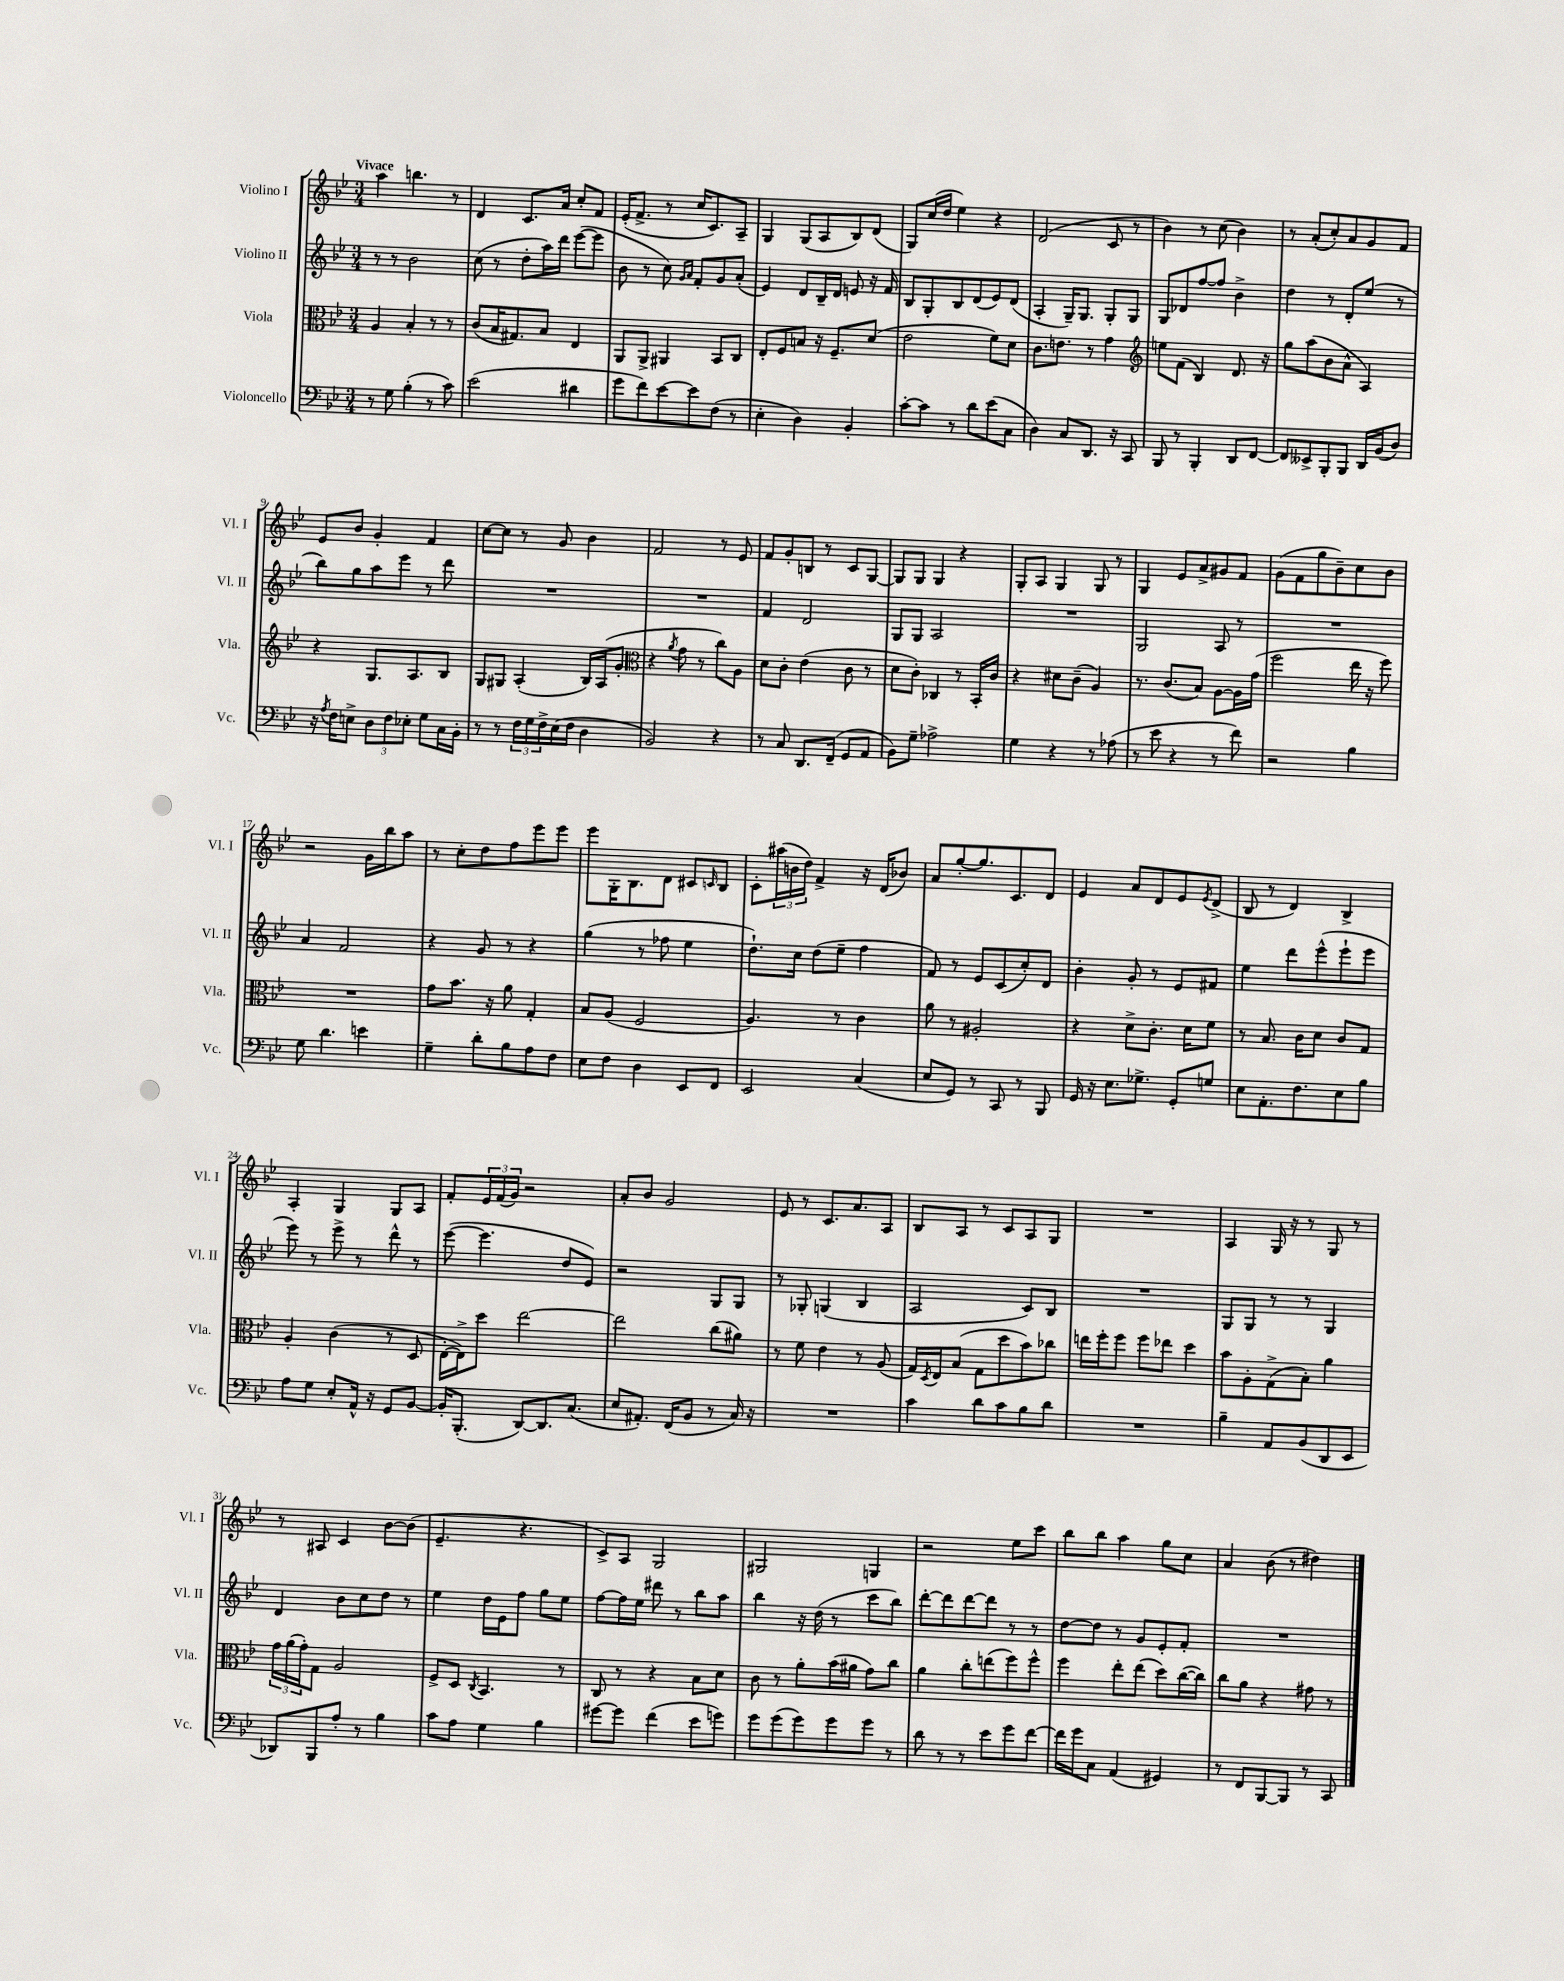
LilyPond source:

<<
\new StaffGroup <<
\new Staff = "s0" \with { instrumentName = "Violino I" shortInstrumentName = "Vl. I" } {
    \clef treble \key bes \major \numericTimeSignature \time 3/4 \tempo "Vivace"
    a''4 b''4. r8 |
    d'4 c'8. a'16 c''8-. f'8 |
    ees'16-.( f'8.-> r8 c''16 c'8.) a8-- |
    g4 g8( a8 bes8) d'8( |
    g8) c''16( d''16 ees''4) r4 |
    d'2( c'8 r8 |
    bes'4) r8 c''8( bes'4) |
    r8 a'8-.( c''8-.) a'8 g'8 f'8 |
    ees'8 bes'8 g'4-. f'4 |
    c''8~ c''8 r8 g'8 bes'4 |
    f'2 r8 ees'8 |
    f'8 g'8-. b8 r8 c'8 g8~ |
    g8 g8 g4 r4 |
    g8-. a8 g4 g8 r8 |
    g4 ees'8 a'8-> gis'8 f'8 |
    g'8( f'8 g''8 bes'8--) c''8 bes'8 |
    r2 g'16 bes''16 a''8 |
    r8 c''8-. d''8 f''8 ees'''8 ees'''8 |
    ees'''8 g16-. bes8. d'8 cis'8 \grace { c'16 } bes8 |
    c'8-. \tuplet 3/2 { ais''16( b'16 d''16) } f'4-> r16 d'16( bes'8) |
    a'8 g''8~-. g''8. c'8. d'8 |
    ees'4 a'8 d'8 ees'8 \acciaccatura { ees'8 } d'8->( |
    bes8 r8 d'4) bes4-> |
    a4-. g4 g8 a8 |
    f'8-. \tuplet 3/2 { ees'16 f'16( g'16) } r2 |
    a'8-. bes'8 g'2 |
    ees'8 r8 c'8. a'8. a8 |
    bes8 a8 r8 c'8 a8 g8 |
    R2. |
    a4 g16 r16 r8 g8 r8 |
    r8 ais8 c'4 bes'8~ bes'8( |
    ees'4.-- r4. |
    c'8->) a8 g2 |
    gis2 g4 |
    r2 ees''8 c'''8 |
    bes''8 bes''8 a''4 g''8 c''8 |
    a'4 bes'8( r8 dis''4) \bar "|." |
}
\new Staff = "s1" \with { instrumentName = "Violino II" shortInstrumentName = "Vl. II" } {
    \clef treble \key bes \major \numericTimeSignature \time 3/4
    r8 r8 bes'2 |
    c''8( r8 d''8-. a''16) d'''16 ees'''8~( ees'''8 |
    bes'8 r8 c''8) \grace { g'16 a'16 } f'8-. g'8 a'8-.( |
    ees'4) d'8 bes16-- d'16 e'8 r16 f'16 |
    bes8 g8-. bes8 d'8( ees'8) d'8( |
    a4-. g16--) g8. g8-. g8 |
    g8 des'8 f''8~ f''8 bes'4-> |
    d''4 r8 d'8-. ees''8( r8 |
    bes''8) g''8 a''8 ees'''8 r8 d'''8 |
    R2. |
    R2. |
    f'4 d'2 |
    g8 g8 a2 |
    R2. |
    g2 a8 r8 |
    R2. |
    a'4 f'2 |
    r4 g'8 r8 r4 |
    g''4( r8 fes''8 ees''4 |
    d''8.-!) c''16 d''8( ees''8-- f''4 |
    f'8) r8 ees'8 c'8( c''8-.) d'8 |
    bes'4-. g'8-. r8 ees'8 fis'8 |
    ees''4 d'''8 ees'''8-^( ees'''8-! ees'''8 |
    ees'''8) r8 ees'''8-> r8 d'''8-^ r8 |
    ees'''8~( ees'''4. d''8 ees'8) |
    r2 g8 g8 |
    r8 ges8-. g4( bes4 |
    a2 c'8) bes8 |
    R2. |
    g8 g8 r8 r8 g4 |
    d'4 bes'8 c''8 d''8 r8 |
    ees''4 d''16 ees'16 f''8 g''8 ees''8 |
    f''8~ f''16 ees''16 dis'''8 r8 bes''8 a''8 |
    bes''4 r16 d''16( r8 c'''8 bes''8) |
    d'''8~-. d'''8 d'''8~ d'''8 r8 r8 |
    d''8~ d''8 r8 g'8 ees'8-. f'8-. |
    R2. \bar "|." |
}
\new Staff = "s2" \with { instrumentName = "Viola" shortInstrumentName = "Vla." } {
    \clef alto \key bes \major \numericTimeSignature \time 3/4
    a4 bes4-. r8 r8 |
    c'8( bes16 gis8.) bes8 ees4 |
    a,8 a,8-> ais,4 bes,8 c8 |
    ees8-. f8 b8 r16 f8.-- d'8( |
    ees'2 f'8) d'8 |
    c'8. e'8. r8 g'4 |
    \clef treble e''8 f'8( bes4) d'8. r16 |
    g''8 a''8( bes'8 a'8-^ a4) |
    r4 g8. a8. bes8 |
    g8 gis8 a4-.( bes16) a16( g'8-. |
    \clef alto r4 \acciaccatura { a'8 } g'8 r8 c''8) a8 |
    d'8 c'8-. ees'4( c'8 r8 |
    d'8 c'8-.) ces4 r8 bes,16-. c'16 |
    r4 dis'8 c'8--( a4) |
    r8. c'8.( bes8) a8~ a16 g'16( |
    f''2 ees''16 r16 f''8) |
    R2. |
    g'8 bes'8. r16 a'8 g4-. |
    bes8 a8( f2 |
    a4.) r8 c'4 |
    a'8 r8 ais2-. |
    r4 d'8-> c'8.-. d'16 f'8 |
    r8 bes8. c'16 d'8 c'8 g8 |
    a4-. c'4( r8 d8 |
    ees16~-. ees16->) d''8 ees''2~ |
    ees''2 c''8( ais'8) |
    r8 f'8 ees'4 r8 a8( |
    g16) \acciaccatura { d8 } ees16 bes8( g8 d''8 bes'8) ces''8 |
    e''16 f''16-. f''8 f''8 ees''8 d''4 |
    bes'8 a8-. g8->( bes8-.) a'4 |
    \tuplet 3/2 { g'16 a'16( g'16-.) } g8 a2 |
    f8-> d8 \acciaccatura { c8 } bes,4. r8 |
    c8 r8 r4 bes8 d'8 |
    c'8 r8 a'8-. bes'16( ais'16 g'8) c''8 |
    a'4 c''8-. e''8( f''8) f''8-^ |
    f''4 ees''8-. ees''8( d''8) c''16~( c''16) |
    c''8 a'8 r4 gis'8 r8 \bar "|." |
}
\new Staff = "s3" \with { instrumentName = "Violoncello" shortInstrumentName = "Vc." } {
    \clef bass \key bes \major \numericTimeSignature \time 3/4
    r8 g8 bes4-.( r8 c'8) |
    ees'2( dis'4 |
    g'8 f'8) ees'8~ ees'8 f8( r8 |
    ees4-. d4) bes,4-. |
    c'8~-. c'8 r8 d'8 ees'8( c8 |
    d4) c8 d,8. r16 c,8 |
    bes,,8 r8 bes,,4-. d,8 f,8~ |
    f,8 eeses,8-> bes,,8-. bes,,8 d,16 bes,16( d8) |
    r16 \acciaccatura { a8 } f16 e8-> \tuplet 3/2 { d8 f8 ees8-. } g8 c16 bes,16-. |
    r8 r8 \tuplet 3/2 { f16 g16 f16-> } ees16( f16 d4 |
    bes,2) r4 |
    r8 c8 d,8. f,16--( g,8 a,8 |
    bes,8) g8-- aes2-> |
    g4 r4 r8 aes8( |
    r8 ees'8 r4 r8 f'8) |
    r2 bes4 |
    g8 d'4. e'4 |
    g4-- d'8-. bes8 a8 f8 |
    ees8 f8 d4 ees,8 f,8 |
    ees,2 c4( |
    ees8 g,8) r8 c,8 r8 bes,,8 |
    g,16 r16 ees8. ges8.-> g,8-. g8 |
    ees8 a,8.-. f8. ees8 bes8 |
    a8 g8 ees8-. a,16-^ r16 g,8 bes,8~ |
    bes,16-. bes,,8.-.( d,8~) d,8. c8.( |
    ees8 ais,8.-.) f,16( bes,8 r8 c16) r16 |
    R2. |
    c'4 d'8 c'8 bes8 d'8 |
    R2. |
    bes4-- a,8 bes,8( d,8 ees,8 |
    des,8) bes,,8 a8-. r8 bes4 |
    c'8 a8 g4 bes4 |
    gis'8~ gis'8 f'4( ees'8 g'8) |
    g'8 g'8( g'8) g'8 g'8 r8 |
    d'8 r8 r8 ees'8 g'8 f'8~ |
    f'16 g'16 c8 a,4( gis,4) |
    r8 f,8 bes,,8~ bes,,8 r8 c,8 \bar "|." |
}
>>
>>
